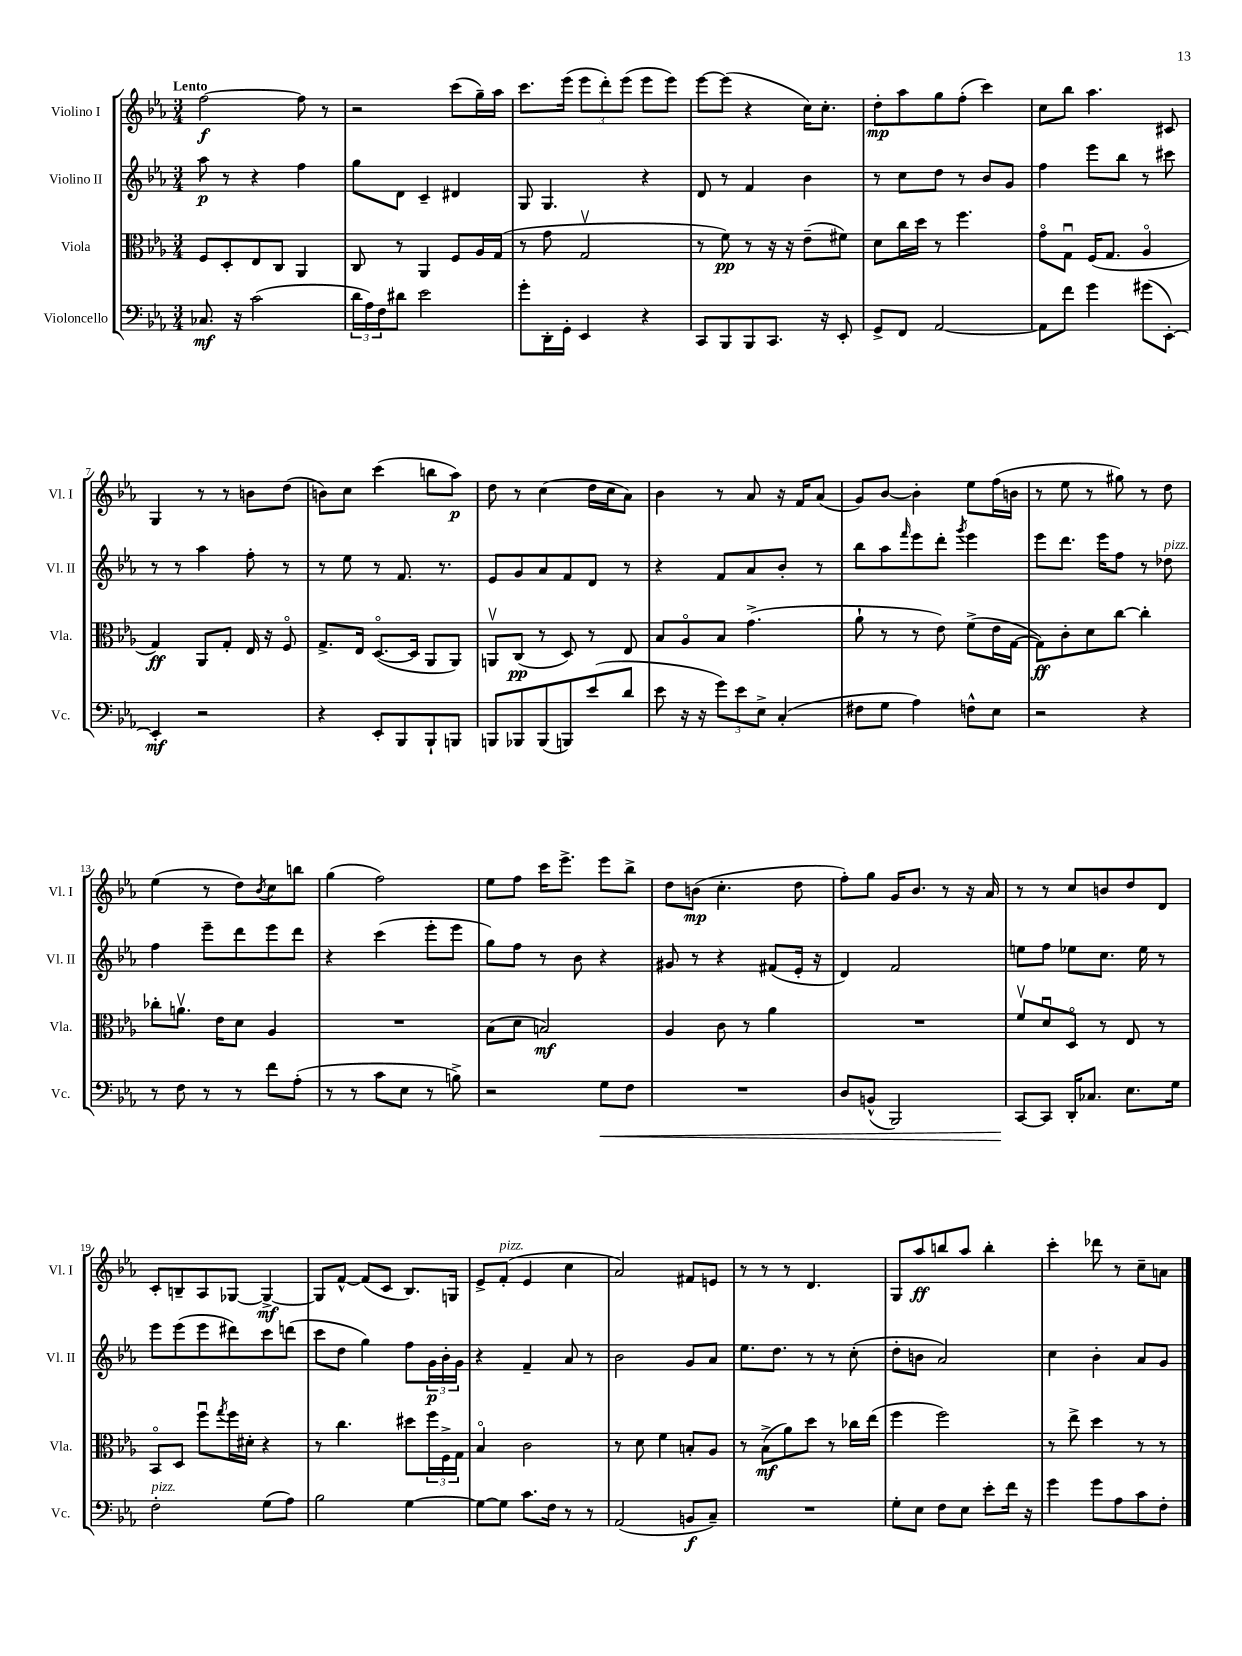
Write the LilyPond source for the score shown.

<<
\new StaffGroup <<
\new Staff = "s0" \with { instrumentName = "Violino I" shortInstrumentName = "Vl. I" } {
    \clef treble \key ees \major \numericTimeSignature \time 3/4 \tempo "Lento"
    f''2~\f f''8 r8 |
    r2 c'''8( g''16--) aes''16 |
    c'''8. ees'''16( \tuplet 3/2 { ees'''8 d'''8-.) ees'''8( } ees'''8 ees'''8) |
    ees'''8~ ees'''8( r4 c''16) c''8.-. |
    d''8-.\mp aes''8 g''8 f''8-.( c'''4) |
    c''8 bes''8 aes''4. cis'8 |
    g4 r8 r8 b'8 d''8( |
    b'8) c''8 c'''4( b''8 aes''8\p) |
    d''8 r8 c''4( d''16 c''16 aes'8) |
    bes'4 r8 aes'8 r16 f'16 aes'8( |
    g'8) bes'8~ bes'4-. ees''8 f''16( b'16 |
    r8 ees''8 r8 gis''8) r8 d''8 |
    ees''4( r8 d''8) \acciaccatura { bes'8 } c''8 b''8 |
    g''4( f''2) |
    ees''8 f''8 c'''16 ees'''8.-> ees'''8 bes''8-> |
    d''8 b'8\mp( c''4.-. d''8 |
    f''8-.) g''8 g'16 bes'8. r8 r16 aes'16 |
    r8 r8 c''8 b'8 d''8 d'8 |
    c'8-. b8-- aes8 ges8~ ges4~->\mf |
    ges8 f'8~-^ f'8( c'8 bes8.) g16 |
    ees'8-> f'8-.^\markup { \italic "pizz." }( ees'4 c''4 |
    aes'2) fis'8 e'8 |
    r8 r8 r8 d'4. |
    g8 aes''8\ff b''8 aes''8 b''4-. |
    c'''4-. des'''8 r8 c''8-- a'8 \bar "|." |
}
\new Staff = "s1" \with { instrumentName = "Violino II" shortInstrumentName = "Vl. II" } {
    \clef treble \key ees \major \numericTimeSignature \time 3/4
    aes''8\p r8 r4 f''4 |
    g''8 d'8 c'4-- dis'4 |
    g8 g4. r4 |
    d'8 r8 f'4 bes'4 |
    r8 c''8 d''8 r8 bes'8 g'8 |
    f''4 ees'''8 bes''8 r8 cis'''8 |
    r8 r8 aes''4 f''8-. r8 |
    r8 ees''8 r8 f'8. r8. |
    ees'8 g'8 aes'8 f'8 d'8 r8 |
    r4 f'8 aes'8 bes'8-. r8 |
    bes''8 aes''8 \grace { f'''16 } ees'''8 d'''8-. \acciaccatura { g'''8 } ees'''4 |
    ees'''8 d'''8. ees'''16 f''8 r8 des''8^\markup { \italic "pizz." } |
    f''4 ees'''8-- d'''8 ees'''8 d'''8 |
    r4 c'''4( ees'''8-. ees'''8 |
    g''8) f''8 r8 bes'8 r4 |
    gis'8 r8 r4 fis'8( ees'16-. r16 |
    d'4) f'2 |
    e''8 f''8 ees''8 c''8. ees''16 r8 |
    ees'''8 ees'''8( ees'''8 dis'''8) c'''8 d'''8( |
    c'''8 d''8 g''4) f''8 \tuplet 3/2 { g'16\p bes'16-. g'16 } |
    r4 f'4-- aes'8 r8 |
    bes'2 g'8 aes'8 |
    ees''8. d''8. r8 r8 c''8-.( |
    d''8-. b'8 aes'2) |
    c''4 bes'4-. aes'8 g'8 \bar "|." |
}
\new Staff = "s2" \with { instrumentName = "Viola" shortInstrumentName = "Vla." } {
    \clef alto \key ees \major \numericTimeSignature \time 3/4
    f8 d8-. ees8 c8 aes,4 |
    c8 r8 aes,4 f8 aes16 g16( |
    r8 g'8 g2\upbow |
    r8 f'8\pp) r8 r16 r16 ees'8--( fis'8) |
    d'8 c''16 d''16 r8 f''4. |
    g'8\flageolet g8\downbow f16( g8. aes4\flageolet |
    g4\ff) aes,8 g8-. ees16 r16 f8\flageolet |
    g8.-> ees16 d8.~\flageolet( d16 aes,8 aes,8) |
    a,8\upbow c8\pp( r8 d8) r8 ees8 |
    bes8 aes8\flageolet bes8 g'4.->( |
    aes'8-! r8 r8 ees'8) f'8->( ees'16 g16~ |
    g8\ff) c'8-. d'8 c''8~ c''4-. |
    ces''8-. a'8.\upbow ees'16 d'8 aes4 |
    R2. |
    bes8( d'8 b2\mf) |
    aes4 c'8 r8 aes'4 |
    R2. |
    f'8\upbow d'8\downbow d8\flageolet r8 ees8 r8 |
    bes,8\flageolet d8 f''8\downbow \acciaccatura { g''8 } f''16 dis'16-. r4 |
    r8 c''4. dis''8 \tuplet 3/2 { f''16 f16-> g16 } |
    bes4\flageolet c'2 |
    r8 d'8 f'4 b8-. aes8 |
    r8 bes8->\mf( aes'8) d''8 r8 ces''16 ees''16( |
    f''4 f''2) |
    r8 ees''8-> d''4 r8 r8 \bar "|." |
}
\new Staff = "s3" \with { instrumentName = "Violoncello" shortInstrumentName = "Vc." } {
    \clef bass \key ees \major \numericTimeSignature \time 3/4
    ces8.\mf r16 c'2( |
    \tuplet 3/2 { d'16 aes16) f16 } dis'8 ees'2 |
    g'8-. d,16-. g,16-. ees,4 r4 |
    c,8 bes,,8 bes,,8 c,8. r16 ees,8-. |
    g,8-> f,8 aes,2~ |
    aes,8 f'8 g'4 gis'8( ees,8~-.) |
    ees,4-.\mf r2 |
    r4 ees,8-. bes,,8 bes,,8-! b,,8 |
    b,,8 bes,,8 bes,,8( b,,8) ees'8( d'8 |
    ees'8 r16 r16 \tuplet 3/2 { g'8) ees'8 ees8-> } c4-.( |
    fis8 g8 aes4) f8-^ ees8 |
    r2 r4 |
    r8 f8 r8 r8 f'8 aes8-.( |
    r8 r8 c'8 ees8 r8 b8->) |
    r2 g8\< f8 |
    R2. |
    d8 b,8-^( bes,,2) |
    c,8~\! c,8 d,16-. ces8. ees8. g16 |
    f2-.^\markup { \italic "pizz." } g8( aes8) |
    bes2 g4~ |
    g8~ g8 c'8. f16 r8 r8 |
    aes,2( b,8\f c8--) |
    R2. |
    g8-. ees8 f8 ees8 ees'8-. f'16 r16 |
    g'4 g'8 aes8 c'8 f8-. \bar "|." |
}
>>
>>
